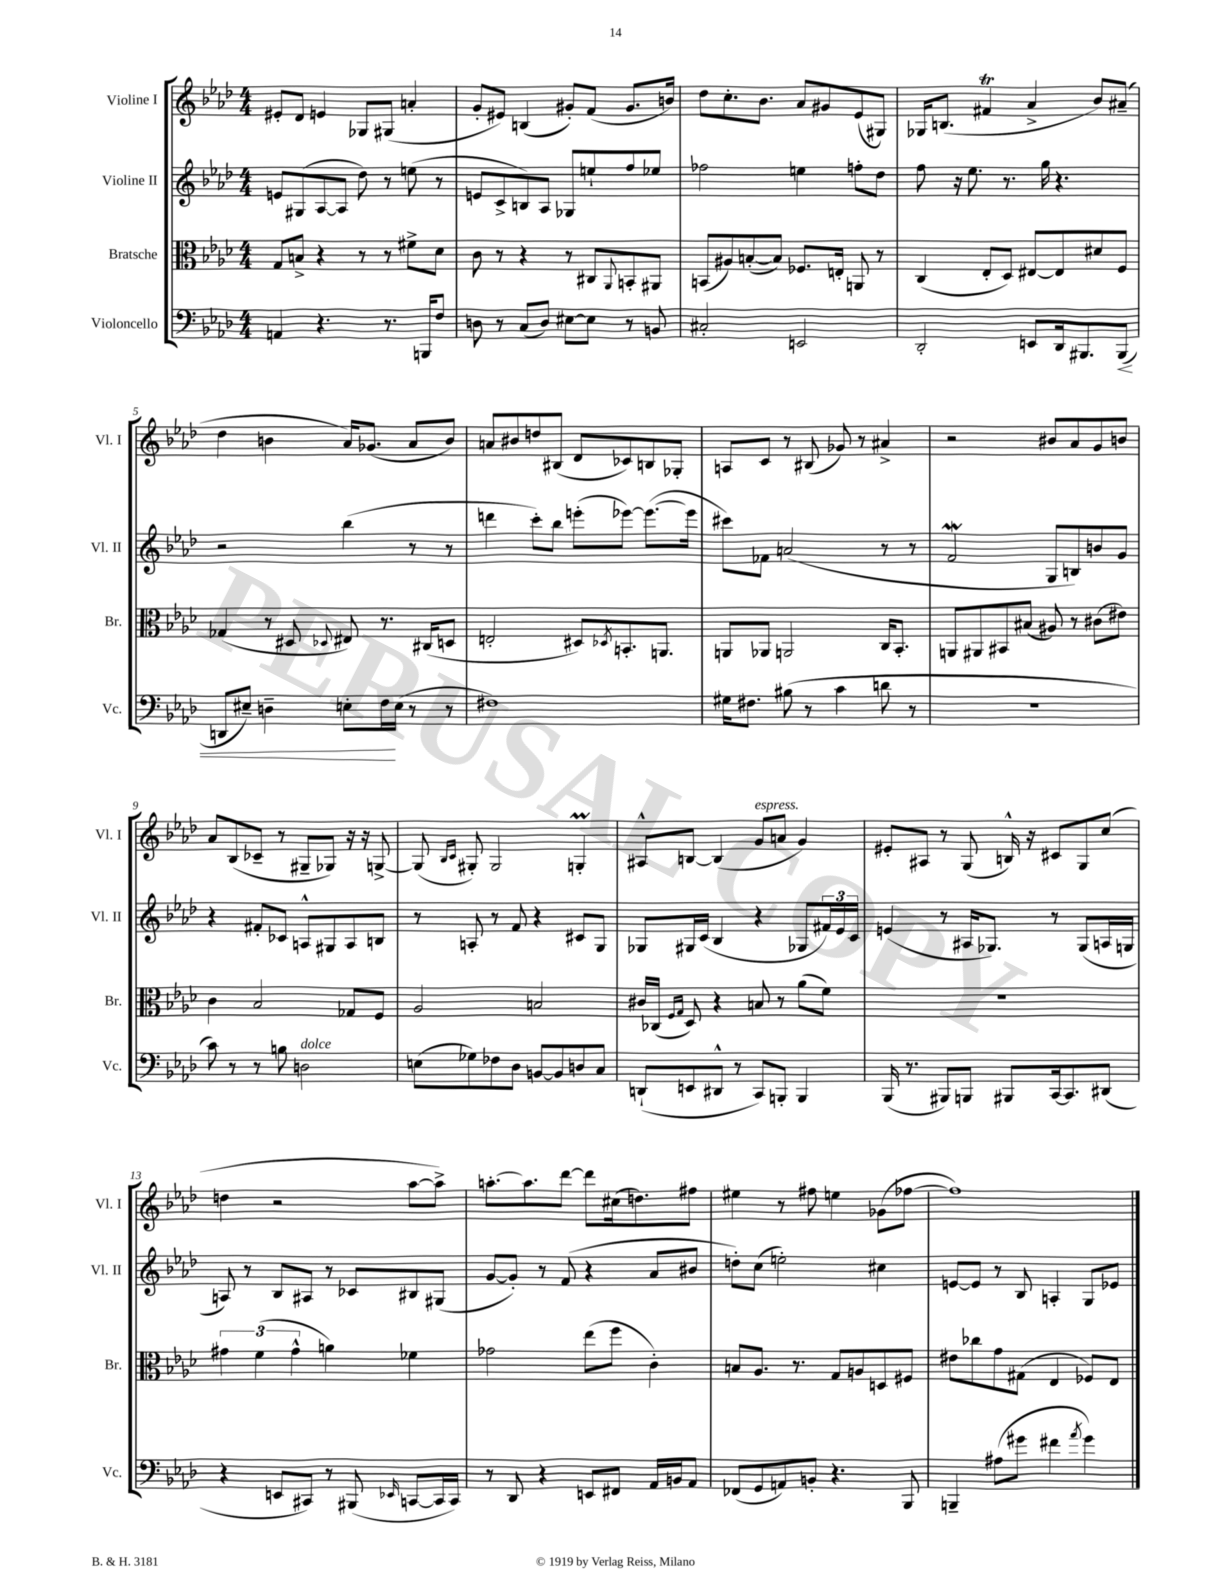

**kern	**dynam	**kern	**kern	**kern
*part4	*part4	*part3	*part2	*part1
*staff4	*staff4	*staff3	*staff2	*staff1
*I"Violoncello	*	*I"Bratsche	*I"Violine II	*I"Violine I
*I'Vc.	*	*I'Br.	*I'Vl. II	*I'Vl. I
*clefF4	*	*clefC3	*clefG2	*clefG2
*k[b-e-a-d-]	*	*k[b-e-a-d-]	*k[b-e-a-d-]	*k[b-e-a-d-]
*M4/4	*	*M4/4	*M4/4	*M4/4
=1	=1	=1	=1	=1
4AAn/	.	8G/L	8en/L	8e#X'/L
.	.	8Bn^/J	(8G#X/	8d-/J
4.r	.	4r	[8A-/	4en/
.	.	.	8A-/J]	.
.	.	8r	8dd-\)	8G-X/L
8.r	.	8r	8r	(8G#X/J
.	.	8f#X^\L	(8een\	4an'/
16BBBn/KL	.	.	.	.
8F/J	.	8d-\J	8r	.
=2	=2	=2	=2	=2
8Dn\	.	8c\	8en/L	8g'/L
8r	.	8r	8c^/	8e#X/J)
(8C/L	.	4r	8Bn/)	(4Bn/
8D/J)	.	.	8A-/J	.
[8E#X\L	.	8r	8G-X/L	8g#X'/L)
8E#\J]	.	8C#X/L	8een`/	(8f/J
.	.	8qqAA-/	.	.
8r	.	8BBn'/	8ff/	8.g#/L
8BBn/	.	8AA#X/J	8ee-X/J	.
.	.	.	.	16bn/Jk)
=3	=3	=3	=3	=3
2C#X'/	.	(8BBn/L	2ff-X\	8dd-\L
.	.	8A#X/)	.	8.cc'\
.	.	([8Bn'/	.	.
.	.	.	.	8.b-\J
.	.	8B/J])	.	.
2EEn/	.	8.F-X/L	4een\	8a-/L
.	.	.	.	8g#X/
.	.	16En'/Jk	.	.
.	.	8AAn/	8ffn'\L	(8e-/
.	.	8r	8dd-\J	8G#X/J)
=4	=4	=4	=4	=4
2DD-'/	.	(4C/	8ff\	16G-X/KL
.	.	.	.	(8.Bn/J
.	.	.	16r	.
.	.	.	8.ee-\	.
.	.	8E-'/L	.	4f#Xt/
.	.	8D-/J)	8.r	.
8EEn/L	.	[8E#X/L	.	4a-^/
.	.	.	16gg\	.
16DD-/k	.	8E#/]	4.r	.
8.BBB#X/	.	.	.	.
.	.	8d#X/	.	8b-/L)
!	!LO:HP:b	!	!	!
(8BBB#/J	<	8F/J	.	(8a#X~/J
!!LO:LB:g=z
=5	=5	=5	=5	=5
8DDn/L	.	(4G-X/	2r	4dd-\
8E#X~/J)	.	.	.	.
4Dn~\	.	8r	.	4bn\
.	.	8D#X/	.	.
.	.	8qqD-X/	.	.
8En'\L	.	8E#X/)	(4bb-\	16a-/KL)
.	.	.	.	(8.g-X/J
16F\L	.	8.r	.	.
(16E\JJ	[	.	.	.
8r	.	.	8r	8a-/L
.	.	(16C#X/KL	.	.
8r	.	8Dn/J	8r	8b/J)
=6	=6	=6	=6	=6
1F#X)	.	2En'/	4dddn\	8an/L
.	.	.	.	8b#X/
.	.	.	8ccc'\L)	8ddn/
.	.	.	8bb-\J	(8B#X/J
.	.	8D#X/L)	(8eeen'\L	8d-/L
.	.	8qD-X/	.	.
.	.	8.BBn'/	[8eee-X\J)	8c-X/)
.	.	.	(8.eee-\L_	8Bn/
.	.	8.AAn/J	.	.
.	.	.	.	8G-X'/J
.	.	.	16eee-\Jk]	.
=7	=7	=7	=7	=7
16G#X\KL	.	8AAn/L	8ccc#X\L)	8An/L
8.F#X\J	.	.	.	.
.	.	8AA-X/J	8f-X\J	8c/J
(8B#X\	.	2AAn/	(2an/	8r
8r	.	.	.	(8B#X/
4c\	.	.	.	8g-X/)
.	.	.	.	8r
8dn\	.	16C/KL	8r	4a#X^/
.	.	8.BB-'/J	.	.
8r	.	.	8r	.
=8	=8	=8	=8	=8
1r	.	8AAn/L	2fW/	2r
.	.	8AA#X/	.	.
.	.	8BB#X/	.	.
.	.	(8B#X/J	.	.
.	.	8A#X/)	8G/L	8b#X/L
.	.	8r	8Bn/)	8a-/
.	.	(8c#X\L	8bn/	8g/
.	.	8e#X\J)	8g/J	8bn/J
!!LO:LB:g=z
=9	=9	=9	=9	=9
8c\)	.	4c\	4r	8a-/L
8r	.	.	.	(8B-/
8r	.	2B-/	8f#X'/L	8c-X~/J
8Bn\	.	.	8c-X/J	8r
!LO:TX:a:i:t=dolce	!	!	!	!
2Dn\	.	.	8An^^/L	8G#X~/L
.	.	.	8G#X/	8G-X/J)
.	.	8G-X/L	8A/	16r
.	.	.	.	16r
.	.	8F/J	8Bn/J	[8Gn^/
=10	=10	=10	=10	=10
(8En\L	.	2A-/	8r	(8G/]
.	.	.	.	16qqB-/LL
.	.	.	.	16qqc/JJ
8G-X\)	.	.	8An'/	8G#X'/)
8F-X\	.	.	8r	2G#/
8D-\J	.	.	8f/	.
[8BBn/L	.	2Bn/	4r	.
8BB/]	.	.	.	.
8Dn/	.	.	8c#X/L	4Gnm'/
8C/J	.	.	8G/J	.
=11	=11	=11	=11	=11
(8DDn`/L	.	16c#X/LL	8G-X/L	8A#X^^/L
.	.	(16C-X/JJ	.	.
.	.	16qqF/LL	.	.
.	.	16qqG/JJ	.	.
8EEn/	.	8D-/)	16G#X/L	[8Bn/J
.	.	.	(16c/JJ	.
8DD#X^^/J	.	4r	4B-/	(4B/]
8r	.	.	.	.
!	!	!	!	!LO:TX:a:i:t=espress.
8CC/L)	.	8Bn/	4r	8g/L
8BBBn'/J	.	8r	.	8an/J
4BBB/	.	(8a-\L	8G-X/L	4g/)
.	.	8f\J)	24f#X/L)	.
.	.	.	24e-/	.
.	.	.	24c/JJ	.
=12	=12	=12	=12	=12
(16BBB-/	.	1r	(4en/	8e#X'/L
8.r	.	.	.	.
.	.	.	.	8A#X/J
8BBB#X/L)	.	.	8r	8r
8BBBn/J	.	.	16A#X/KL	(8G/
.	.	.	8.G-X/J)	.
8BBB#X/L	.	.	.	16Bn^^/)
.	.	.	.	16r
[16CC/k	.	.	8r	8c#X/L
8.CC/]	.	.	.	.
.	.	.	(8G-/L	8G/
(8DD#X/J	.	.	16An/L	(8cc/J
.	.	.	16Gn/JJ	.
!!LO:LB:g=z
=13	=13	=13	=13	=13
4r	.	6g#X\	8An/)	4ddn\
.	.	.	8r	.
.	.	(6f\	.	.
8EEn/L	.	.	8B-/L	2r
.	.	6g#^^\	.	.
8CC#X/J)	.	.	8A#X/J	.
8r	.	4an\)	8r	.
(8BBB#X/	.	.	8c-X/L	.
16qqEE-X/	.	.	.	.
[8CCn/L	.	4f-X\	8B#X/	[8aa-\L
16CC/L]	.	.	(8G#X/J	8aa-^\J])
16CC/JJ)	.	.	.	.
=14	=14	=14	=14	=14
8r	.	2g-X\	[8g/L	[8.aan'\L
8DD-/	.	.	8g'/J])	.
.	.	.	.	8.aa\]
4r	.	.	8r	.
.	.	.	(8f/	[8ddd-\J
8EEn/L	.	(8ee-\L	4r	8ddd-\L]
8FF#X/J	.	8ff\J	.	(16cc#X\k
.	.	.	.	8.ddn\)
16AA-/LL	.	4c'\)	8a-/L	.
16BBn/J	.	.	.	.
8AA-/J	.	.	8b#X/J	8ff#X\J
=15	=15	=15	=15	=15
(8FF-X/L	.	8Bn/L	8ddn'\L)	4ee#X\
8GG/	.	8.A-/J	(8cc\J	.
8AAn/)	.	.	2een'\)	8r
.	.	8.r	.	.
8BBn'/J	.	.	.	8ff#X\
4.r	.	8G/L	.	4een\
.	.	8An/	.	.
.	.	8Dn/	4cc#X\	(8g-X\L
8BBB-/	.	8F#X/J	.	[8ff-X\J
=16	=16	=16	=16	=16
4BBBn~/	.	8e#X\L	[8en/L	1ff-])
.	.	8cc-X\	8e/J]	.
(8A#X\L	.	8g\	8r	.
8g#X\J	.	(8G#X\J	8B-/	.
4f#X\	.	4E-/	4An'/	.
8qa-/	.	.	.	.
4g#\)	.	8F-X/L)	8G/L	.
.	.	8E-/J	8e-X/J	.
==	==	==	==	==
*-	*-	*-	*-	*-
